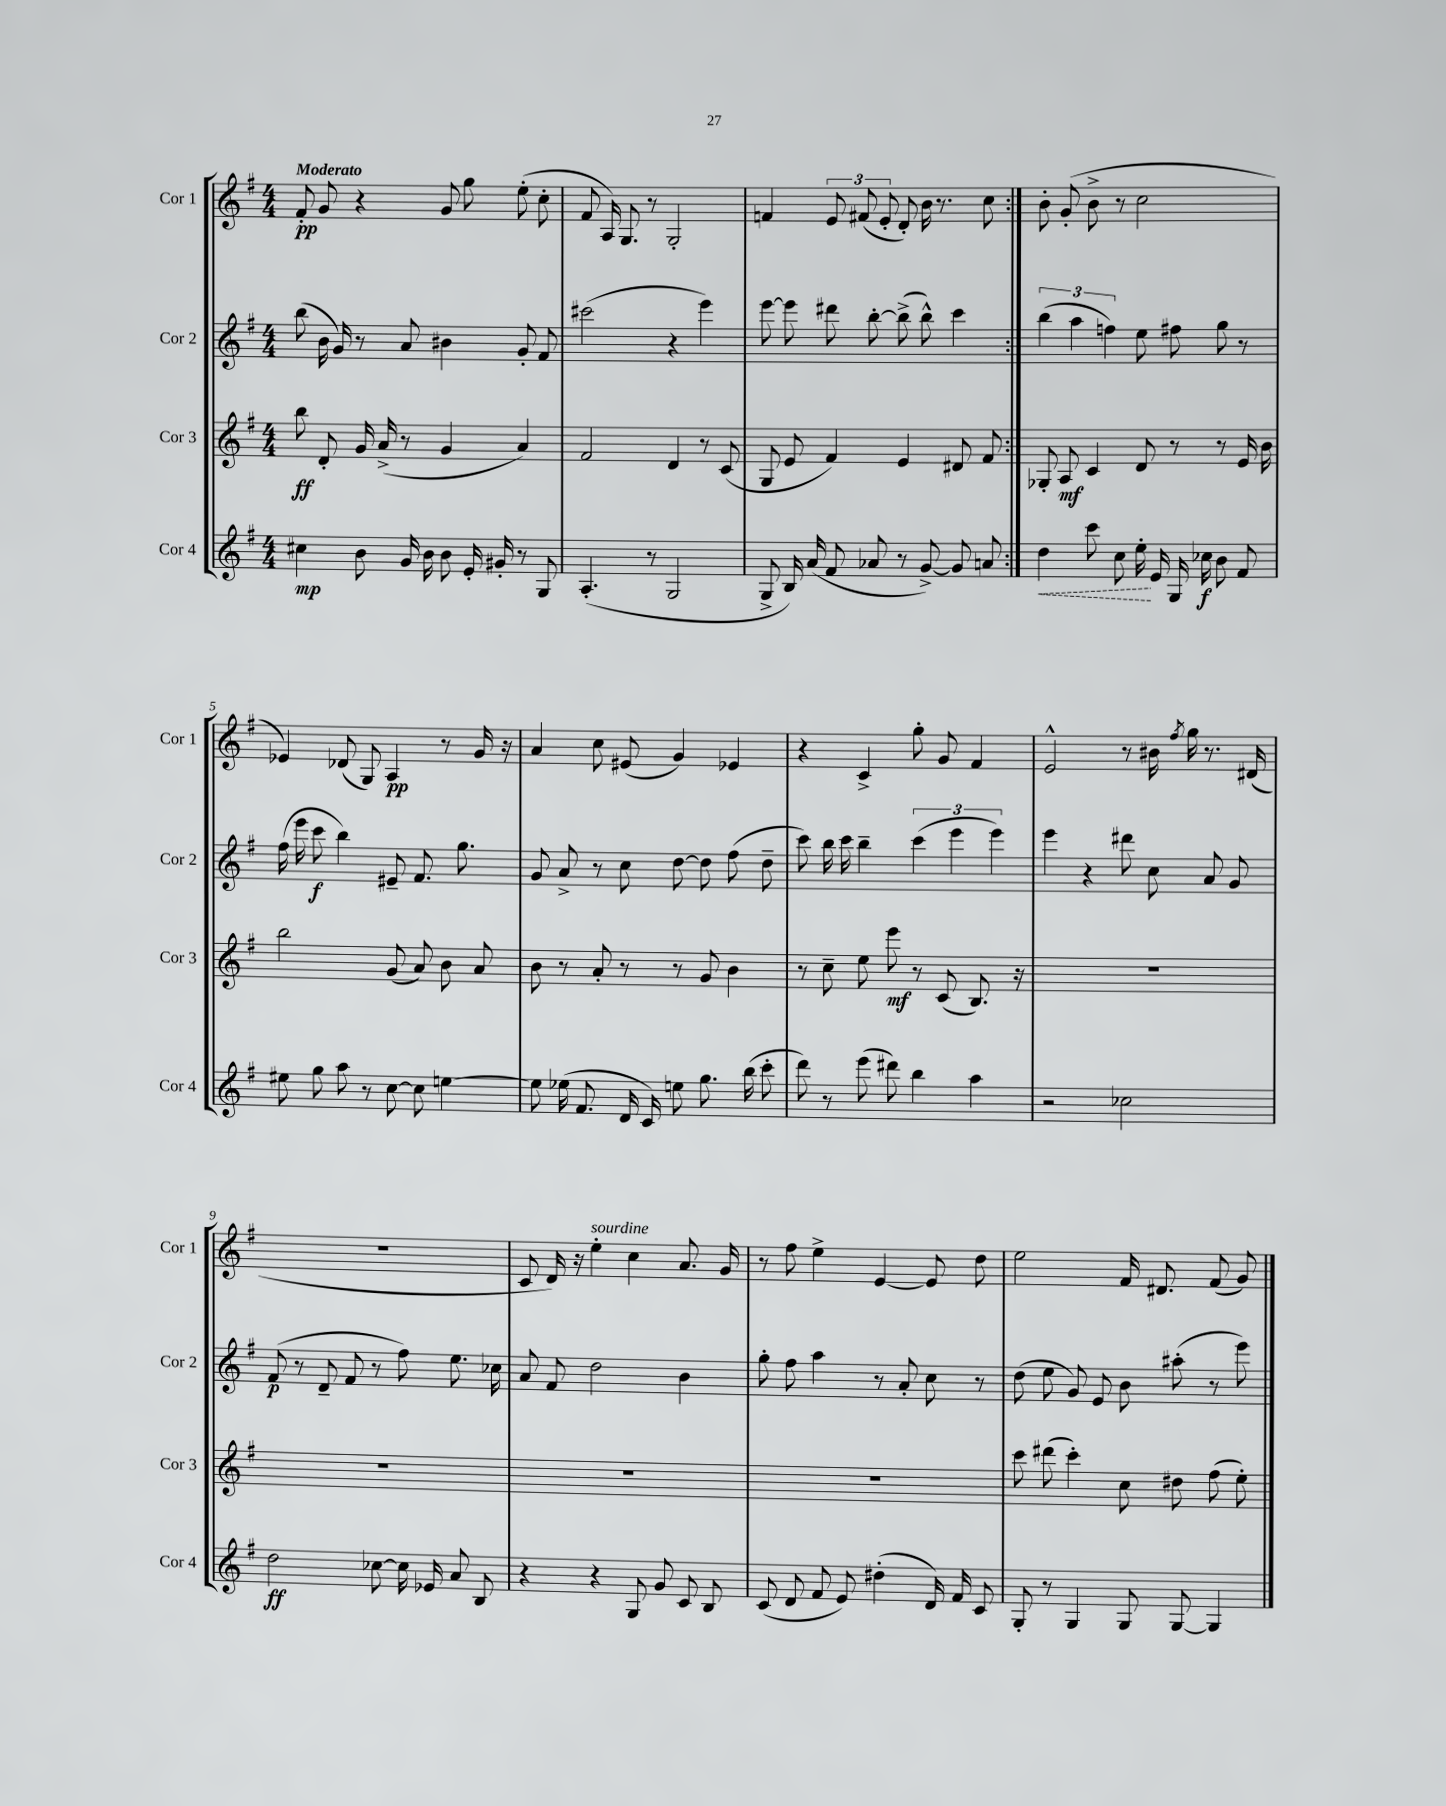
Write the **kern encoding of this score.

**kern	**dynam	**kern	**dynam	**kern	**dynam	**kern	**dynam
*part4	*part4	*part3	*part3	*part2	*part2	*part1	*part1
*staff4	*staff4	*staff3	*staff3	*staff2	*staff2	*staff1	*staff1
*I"Cor 4	*	*I"Cor 3	*	*I"Cor 2	*	*I"Cor 1	*
*I'Cor 4	*	*I'Cor 3	*	*I'Cor 2	*	*I'Cor 1	*
*clefG2	*	*clefG2	*	*clefG2	*	*clefG2	*
*k[f#]	*	*k[f#]	*	*k[f#]	*	*k[f#]	*
*M4/4	*	*M4/4	*	*M4/4	*	*M4/4	*
=1	=1	=1	=1	=1	=1	=1	=1
!	!	!	!	!	!	!LO:TX:a:B:t=Moderato	!
4cc#X\	mp	8bb\	ff	(8bb\	.	8f#'/	pp
.	.	8d'/	.	16b\	.	8g/	.
.	.	.	.	16g/)	.	.	.
8b\	.	16g/	.	8r	.	4r	.
.	.	(16a^/	.	.	.	.	.
16g/	.	8r	.	8a/	.	.	.
16b\	.	.	.	.	.	.	.
8b\	.	4g/	.	4b#X\	.	8g/	.
16e'/	.	.	.	.	.	8gg\	.
16g#X'/	.	.	.	.	.	.	.
8r	.	4a/)	.	8g'/	.	(8ee'\	.
8G/	.	.	.	8f#/	.	8cc'\	.
=2	=2	=2	=2	=2	=2	=2	=2
(4.A'/	.	2f#/	.	(2ccc#X\	.	8f#/	.
.	.	.	.	.	.	16A/)	.
.	.	.	.	.	.	8.G/	.
8r	.	.	.	.	.	8r	.
2G/	.	4d/	.	4r	.	2G'/	.
.	.	8r	.	4eee\)	.	.	.
.	.	(8c/	.	.	.	.	.
=3	=3	=3	=3	=3	=3	=3	=3
8G^/	.	8G/	.	[8eee\	.	4fn/	.
16B/)	.	8e/	.	8eee\]	.	.	.
(16a/	.	.	.	.	.	.	.
8f#/	.	4f#/)	.	8ddd#X\	.	12e/	.
.	.	.	.	.	.	(12f#X/	.
8a-X/	.	.	.	[8bb'\	.	.	.
.	.	.	.	.	.	12e'/	.
8r	.	4e/	.	(8bb^\]	.	8d'/)	.
[8g^/)	.	.	.	8bb^^\)	.	16b\	.
.	.	.	.	.	.	8.r	.
8g/]	.	8d#X/	.	4ccc\	.	.	.
8an/	.	8f#/	.	.	.	8cc\	.
=4:|!	=4:|!	=4:|!	=4:|!	=4:|!	=4:|!	=4:|!	=4:|!
!	!LO:HP:b	!	!	!	!	!	!
4dd\	<	8G-X'/	.	(6bb\	.	8b'\	.
.	.	8A/	mf	.	.	(8g'/	.
.	.	.	.	6aa\	.	.	.
8ccc\	.	4c/	.	.	.	8b^\	.
.	.	.	.	6ffn\)	.	.	.
8cc\	.	.	.	.	.	8r	.
16ee'\	.	8d/	.	8ee\	.	2cc\	.
16e/	[	.	.	.	.	.	.
16G/	.	8r	.	8ff#X\	.	.	.
16cc-X\	f	.	.	.	.	.	.
8b\	.	8r	.	8gg\	.	.	.
8f#/	.	16e/	.	8r	.	.	.
.	.	16b\	.	.	.	.	.
!!LO:LB:g=z
=5	=5	=5	=5	=5	=5	=5	=5
8ee#X\	.	2bb\	.	(16ff#\	.	4e-X/)	.
.	.	.	.	16eee\	.	.	.
8gg\	.	.	.	8ccc\	f	.	.
8aa\	.	.	.	4bb\)	.	(8d-X/	.
8r	.	.	.	.	.	8G/)	.
[8cc\	.	(8g/	.	8e#X~/	.	4A/	pp
8cc\]	.	8a/)	.	8.f#/	.	.	.
[4een\	.	8b\	.	.	.	8r	.
.	.	.	.	8.gg\	.	.	.
.	.	8a/	.	.	.	16g/	.
.	.	.	.	.	.	16r	.
=6	=6	=6	=6	=6	=6	=6	=6
8ee\]	.	8b\	.	8g/	.	4a/	.
(16ee-X\	.	8r	.	8a^/	.	.	.
8.f#/	.	.	.	.	.	.	.
.	.	8a'/	.	8r	.	8cc\	.
16d/	.	8r	.	8cc\	.	(8e#X/	.
16c/)	.	.	.	.	.	.	.
8een\	.	8r	.	[8dd\	.	4g/)	.
8.gg\	.	8g/	.	8dd\]	.	.	.
.	.	4b\	.	(8ff#\	.	4e-X/	.
(16bb\	.	.	.	.	.	.	.
8ccc'\	.	.	.	8dd~\	.	.	.
=7	=7	=7	=7	=7	=7	=7	=7
8ddd\)	.	8r	.	8ccc\)	.	4r	.
8r	.	8cc~\	.	16bb\	.	.	.
.	.	.	.	16ccc\	.	.	.
(8eee\	.	8ee\	.	4bb~\	.	4c^/	.
8ddd#X\)	.	8eee\	mf	.	.	.	.
4bb\	.	8r	.	(6ccc\	.	8gg'\	.
.	.	(8c/	.	.	.	8g/	.
.	.	.	.	6eee\	.	.	.
4aa\	.	8.B/)	.	.	.	4f#/	.
.	.	.	.	6eee\)	.	.	.
.	.	16r	.	.	.	.	.
=8	=8	=8	=8	=8	=8	=8	=8
2r	.	1r	.	4eee\	.	2e^^/	.
.	.	.	.	4r	.	.	.
2cc-X\	.	.	.	8ddd#X\	.	8r	.
.	.	.	.	8cc\	.	16b#X\	.
.	.	.	.	.	.	8qff#/	.
.	.	.	.	.	.	16gg\	.
.	.	.	.	8a/	.	8.r	.
.	.	.	.	8g/	.	.	.
.	.	.	.	.	.	(16d#X/	.
!!LO:LB:g=z
=9	=9	=9	=9	=9	=9	=9	=9
2dd\	ff	1r	.	(8f#/	p	1r	.
.	.	.	.	8r	.	.	.
.	.	.	.	8d~/	.	.	.
.	.	.	.	8f#/	.	.	.
[8cc-X\	.	.	.	8r	.	.	.
16cc-\]	.	.	.	8ff#\)	.	.	.
16e-X/	.	.	.	.	.	.	.
8a/	.	.	.	8.ee\	.	.	.
8B/	.	.	.	.	.	.	.
.	.	.	.	16cc-X\	.	.	.
=10	=10	=10	=10	=10	=10	=10	=10
4r	.	1r	.	8a/	.	8c/	.
.	.	.	.	8f#/	.	16d/)	.
.	.	.	.	.	.	16r	.
!	!	!	!	!	!	!LO:TX:a:i:t=sourdine	!
4r	.	.	.	2dd\	.	4ee'\	.
8G/	.	.	.	.	.	4cc\	.
8g/	.	.	.	.	.	.	.
8c/	.	.	.	4b\	.	8.a/	.
8B/	.	.	.	.	.	.	.
.	.	.	.	.	.	16g/	.
=11	=11	=11	=11	=11	=11	=11	=11
(8c/	.	1r	.	8gg'\	.	8r	.
8d/	.	.	.	8ff#\	.	8ff#\	.
8f#/	.	.	.	4aa\	.	4ee^\	.
8e/)	.	.	.	.	.	.	.
(4dd#X'\	.	.	.	8r	.	[4e/	.
.	.	.	.	8a'/	.	.	.
16d/)	.	.	.	8cc\	.	8e/]	.
16f#/	.	.	.	.	.	.	.
8c/	.	.	.	8r	.	8dd\	.
=12	=12	=12	=12	=12	=12	=12	=12
8G'/	.	8ccc\	.	(8dd\	.	2ee\	.
8r	.	(8ddd#X\	.	8ee\	.	.	.
4G/	.	4ccc'\)	.	8g/)	.	.	.
.	.	.	.	8e/	.	.	.
8G/	.	8cc\	.	8b\	.	16f#/	.
.	.	.	.	.	.	8.d#X/	.
[8G/	.	8dd#X\	.	(8aa#X'\	.	.	.
4G/]	.	(8ff#\	.	8r	.	(8f#/	.
.	.	8ee'\)	.	8eee\)	.	8g/)	.
==	==	==	==	==	==	==	==
*-	*-	*-	*-	*-	*-	*-	*-
